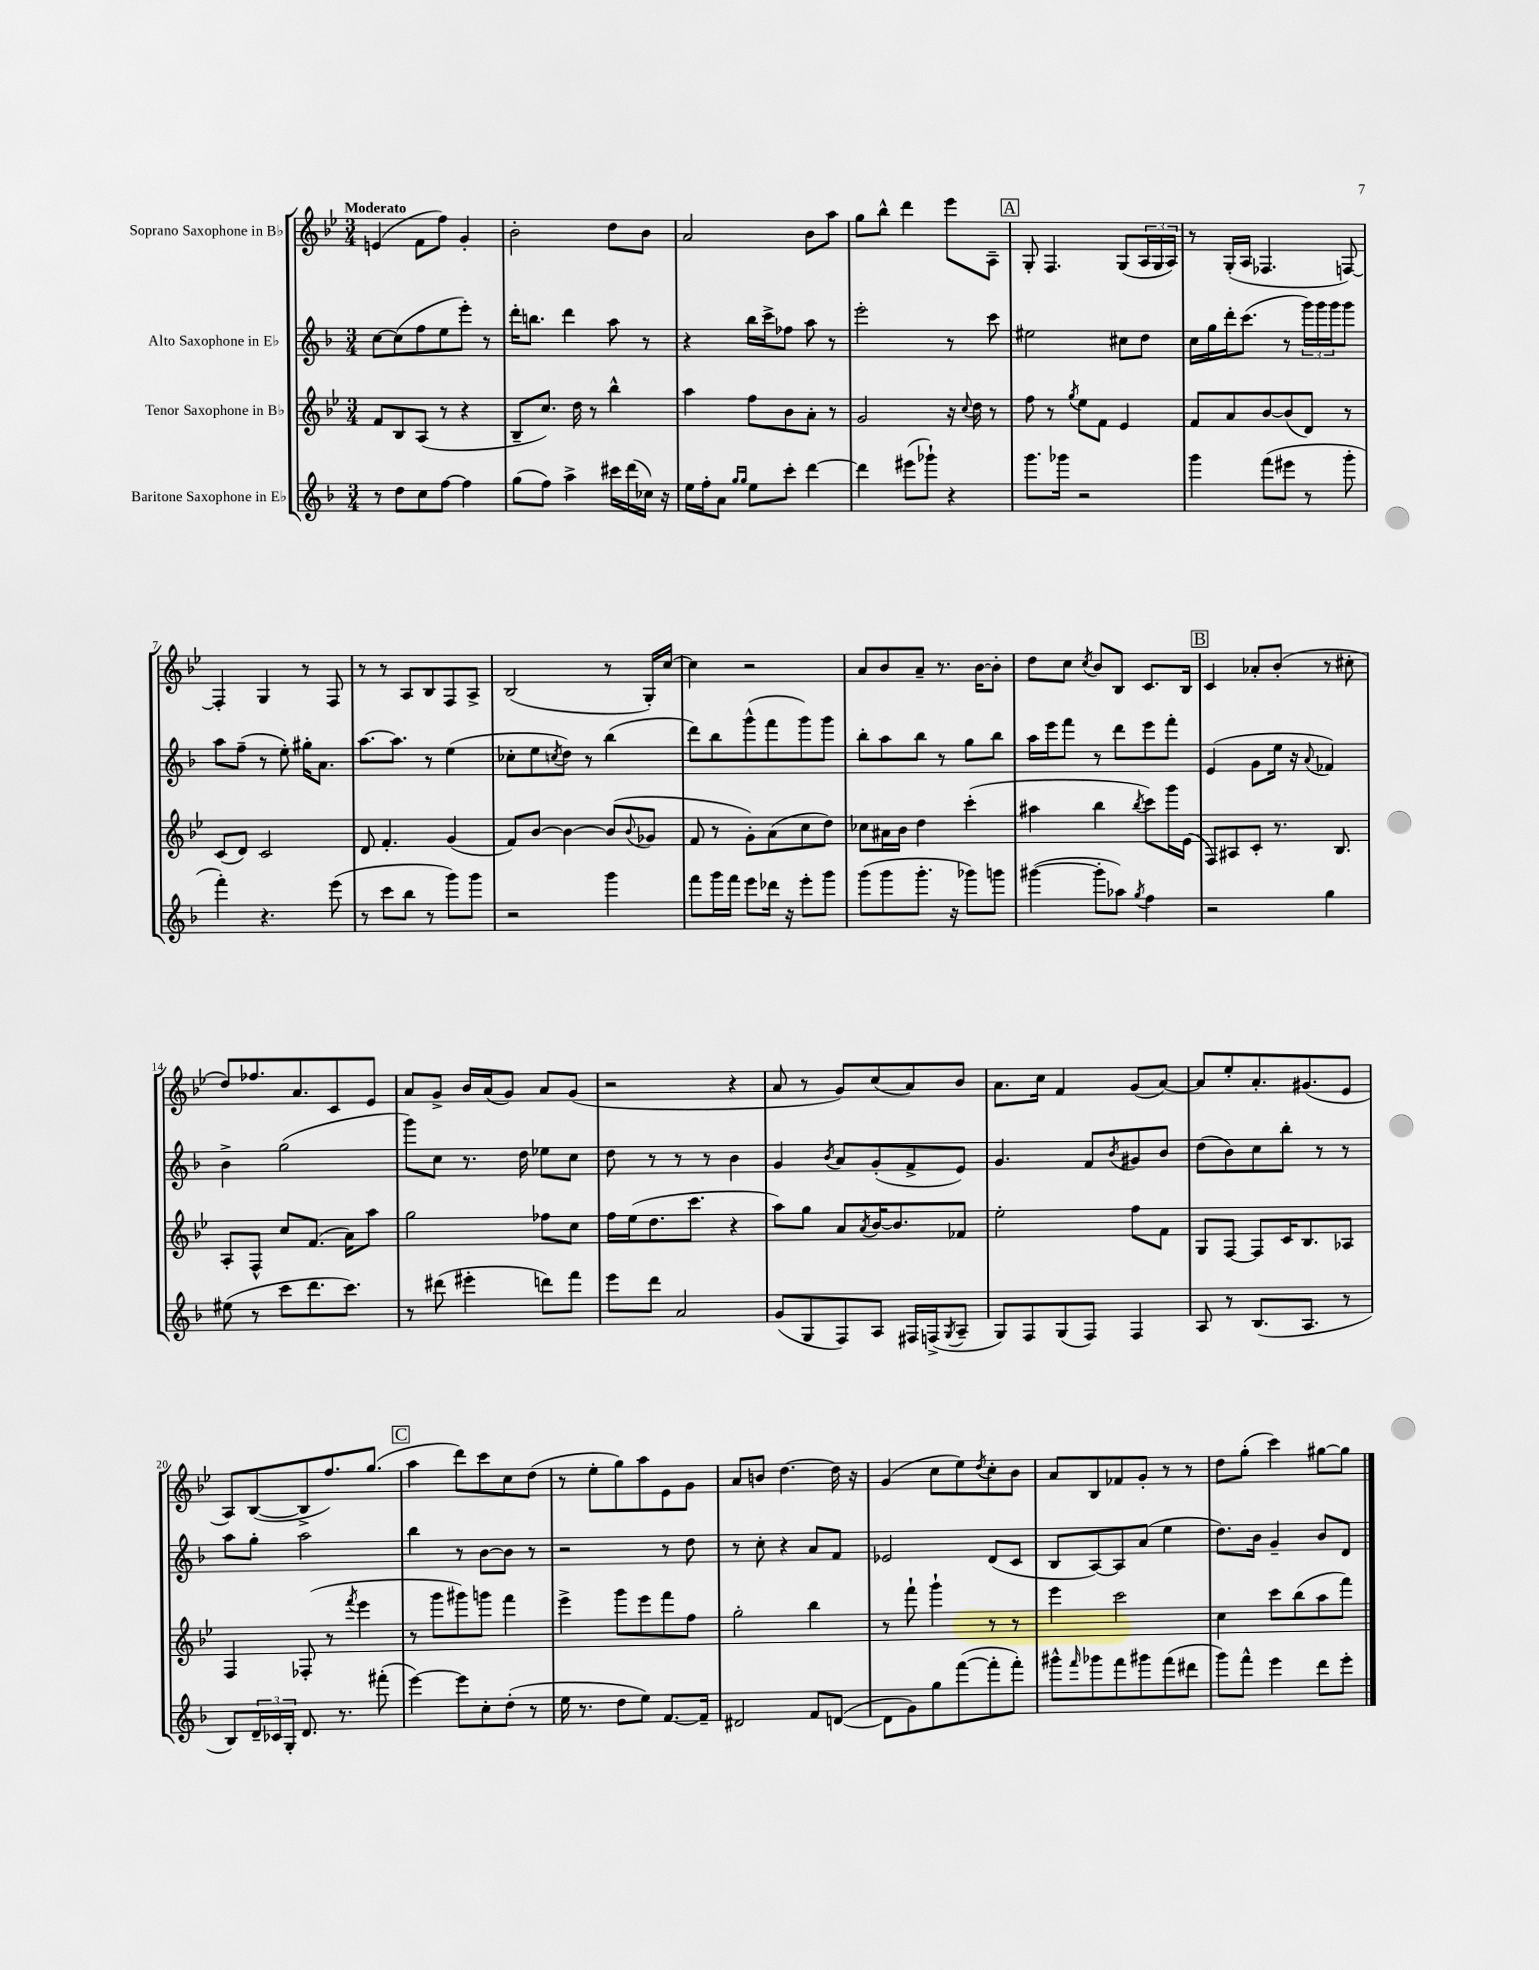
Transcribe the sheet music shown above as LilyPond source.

<<
\new StaffGroup <<
\new Staff = "s0" \with { instrumentName = "Soprano Saxophone in Bb" } {
    \clef treble \key bes \major \numericTimeSignature \time 3/4 \tempo "Moderato"
    e'4( f'8 f''8) g'4-. |
    bes'2-. d''8 bes'8 |
    a'2 bes'8 a''8 |
    g''8 bes''8-^ d'''4 ees'''8 a8-- |
    \mark \markup { \box "A" } g8-. f4. g8( \tuplet 3/2 { a16 g16 a16) } |
    r8 g16-.( a16 fes4. f8~) |
    f4-. g4 r8 f8 |
    r8 r8 a8 bes8 f8 a8-> |
    bes2( r8 g16-.) c''16~ |
    c''4 r2 |
    a'8 bes'8 a'8-- r8. bes'16~ bes'8-. |
    d''8 c''8 \acciaccatura { c''8 } bes'8 bes8 c'8. bes16 |
    \mark \markup { \box "B" } c'4 aes'8-. bes'8-.( r8 cis''8-. |
    d''8) fes''8. a'8. c'8 ees'8 |
    a'8 g'8-> bes'16 a'16( g'8) a'8 g'8( |
    r2 r4 |
    a'8 r8 g'8) c''8( a'8) bes'8 |
    a'8. c''16 f'4 g'8( a'8~) |
    a'8 ees''8-. a'8.-. gis'8.( ees'8 |
    a8) bes8~( bes8-> f''8.) g''8.( |
    \mark \markup { \box "C" } a''4 d'''8) c'''8 c''8 d''8( |
    r8 ees''8-. g''8) a''8 ees'8 g'8 |
    a'8 b'8 d''4.~ d''16 r16 |
    g'4( c''8 ees''8) \acciaccatura { d''8 } c''8-. bes'8 |
    a'8 bes8 fes'8 g'8-. r8 r8 |
    d''8 g''8-.( c'''4) gis''8~ gis''8 \bar "|." |
}
\new Staff = "s1" \with { instrumentName = "Alto Saxophone in Eb" } {
    \clef treble \key f \major \numericTimeSignature \time 3/4
    c''8~ c''8( f''8 e''8 e'''8-.) r8 |
    d'''16-. b''8. d'''4 a''8 r8 |
    r4 bes''16 c'''16-> fes''8 a''8 r8 |
    e'''2-. r8 c'''8 |
    \mark \markup { \box "A" } eis''2 cis''8 d''8 |
    c''16 g''16 d'''16-. c'''8.( r8 \tuplet 3/2 { g'''16) g'''16 g'''16 } g'''8 |
    a''8 f''8--( r8 e''8-.) gis''16-. a'8. |
    a''8.~ a''8. r8 e''4( |
    ces''8-. e''8 \acciaccatura { c''8 } d''8) r8 bes''4( |
    d'''8) bes''8 g'''8-^( f'''8 g'''8) g'''8 |
    bes''8-. a''8 bes''8 r8 g''8 bes''8 |
    a''16 e'''16 f'''8 r8 d'''8 e'''8 f'''8-. |
    \mark \markup { \box "B" } e'4( g'8 e''16 r16 \appoggiatura { a'8 } fes'4) |
    bes'4-> g''2( |
    g'''8) c''8 r8. d''16 ees''8 c''8 |
    d''8 r8 r8 r8 bes'4 |
    g'4 \acciaccatura { bes'8 } a'8 g'8-.( f'8-> e'8) |
    g'4. f'8 \acciaccatura { bes'8 } gis'8 bes'8 |
    d''8( bes'8) c''8 bes''8-. r8 r8 |
    a''8 g''8-. a''2 |
    \mark \markup { \box "C" } bes''4 r8 bes'8~ bes'8 r8 |
    r2 r8 d''8 |
    r8 c''8-. r4 a'8 f'8 |
    ees'2 d'8( c'8 |
    bes8 a8~) a8 a'8( e''4 |
    d''8.) bes'16 g'4-- bes'8 d'8 \bar "|." |
}
\new Staff = "s2" \with { instrumentName = "Tenor Saxophone in Bb" } {
    \clef treble \key bes \major \numericTimeSignature \time 3/4
    f'8 bes8 a8( r8 r4 |
    bes8-- c''8.) d''16 r8 bes''4-^ |
    a''4 f''8 bes'8 a'8-. r8 |
    g'2 r16 \appoggiatura { c''8 } d''16 r8 |
    \mark \markup { \box "A" } f''8 r8 \acciaccatura { g''8 } ees''8 f'8 ees'4 |
    f'8 a'8 bes'8~ bes'8( d'8) r8 |
    c'8( d'8) c'2 |
    d'8 f'4.-. g'4( |
    f'8) bes'8~ bes'4~ bes'8( \appoggiatura { bes'8 } ges'8 |
    f'8 r8 g'8-.) a'8( c''8 d''8) |
    ces''8 ais'16 bes'16 d''4 c'''4-.( |
    ais''4 bes''4 \acciaccatura { bes''8 } c'''8) g'''16 ees'16( |
    \mark \markup { \box "B" } f8) ais8 c'8-. r8. bes8. |
    a8-. f8-^ c''8 f'8.( a'16) a''8 |
    g''2 fes''8 c''8 |
    f''16 ees''16( d''8. c'''8. r4 |
    a''8) g''8 a'8 \acciaccatura { a'8 } bes'16~ bes'8. fes'8 |
    ees''2-. f''8 f'8 |
    g8 f8~ f8 c'16 bes8. aes8 |
    f4 fes8-.( r8 \acciaccatura { f'''8 } ees'''4 |
    \mark \markup { \box "C" } r8 g'''8 gis'''8) g'''8 f'''4 |
    ees'''4-> g'''8 ees'''8 f'''8 f''8 |
    g''2-. bes''4 |
    r8 f'''8-! g'''4-! r8 r8 |
    ees'''4 c'''2 |
    c''4 c'''8 bes''8( a''8 f'''8) \bar "|." |
}
\new Staff = "s3" \with { instrumentName = "Baritone Saxophone in Eb" } {
    \clef treble \key f \major \numericTimeSignature \time 3/4
    r8 d''8 c''8 f''8~ f''4 |
    g''8( f''8) a''4-> cis'''16 d'''16( ces''16) r16 |
    e''16 f''16-. a'8 \grace { g''16 g''16 } e''8 c'''8-. d'''4~ |
    d'''4 eis'''8( ges'''8-!) r4 |
    \mark \markup { \box "A" } g'''8. ges'''16 r2 |
    g'''4 f'''8( eis'''8 r8 g'''8-. |
    f'''4-.) r4. e'''8( |
    r8 c'''8 bes''8 r8 g'''8) g'''8 |
    r2 g'''4 |
    f'''8 g'''16 f'''16 e'''8 des'''16 r16 e'''8-. g'''8 |
    g'''8( g'''8 g'''8.-. r16 ges'''8) g'''8 |
    gis'''4~( gis'''8-. aes''8) \acciaccatura { g''8 } f''4 |
    \mark \markup { \box "B" } r2 g''4 |
    eis''8( r8 c'''8 d'''8. c'''8.) |
    r8 dis'''8( eis'''4-. d'''8) f'''8 |
    e'''8 d'''8 a'2 |
    g'8( g8 f8) a8 fis16 f16->( \acciaccatura { g8 } a8-- |
    g8) f8 g8( f8) f4 |
    a8 r8 bes8.( a8. r8 |
    bes8) \tuplet 3/2 { d'16-- ces'16 g16-. } d'8. r8. fis'''8-.( |
    \mark \markup { \box "C" } e'''4~) e'''8 c''8-. d''8-.( r8 |
    e''16 r8. d''8 e''8) f'8.~ f'16-- |
    dis'2 f'8 d'8~( |
    d'8 g'8) g''8 f'''8~( f'''8-. f'''8-.) |
    gis'''8-^ \grace { f'''16 } ges'''8 f'''8 gis'''8 f'''8( dis'''8 |
    g'''8) f'''8-^ e'''4 d'''8 e'''8-. \bar "|." |
}
>>
>>
